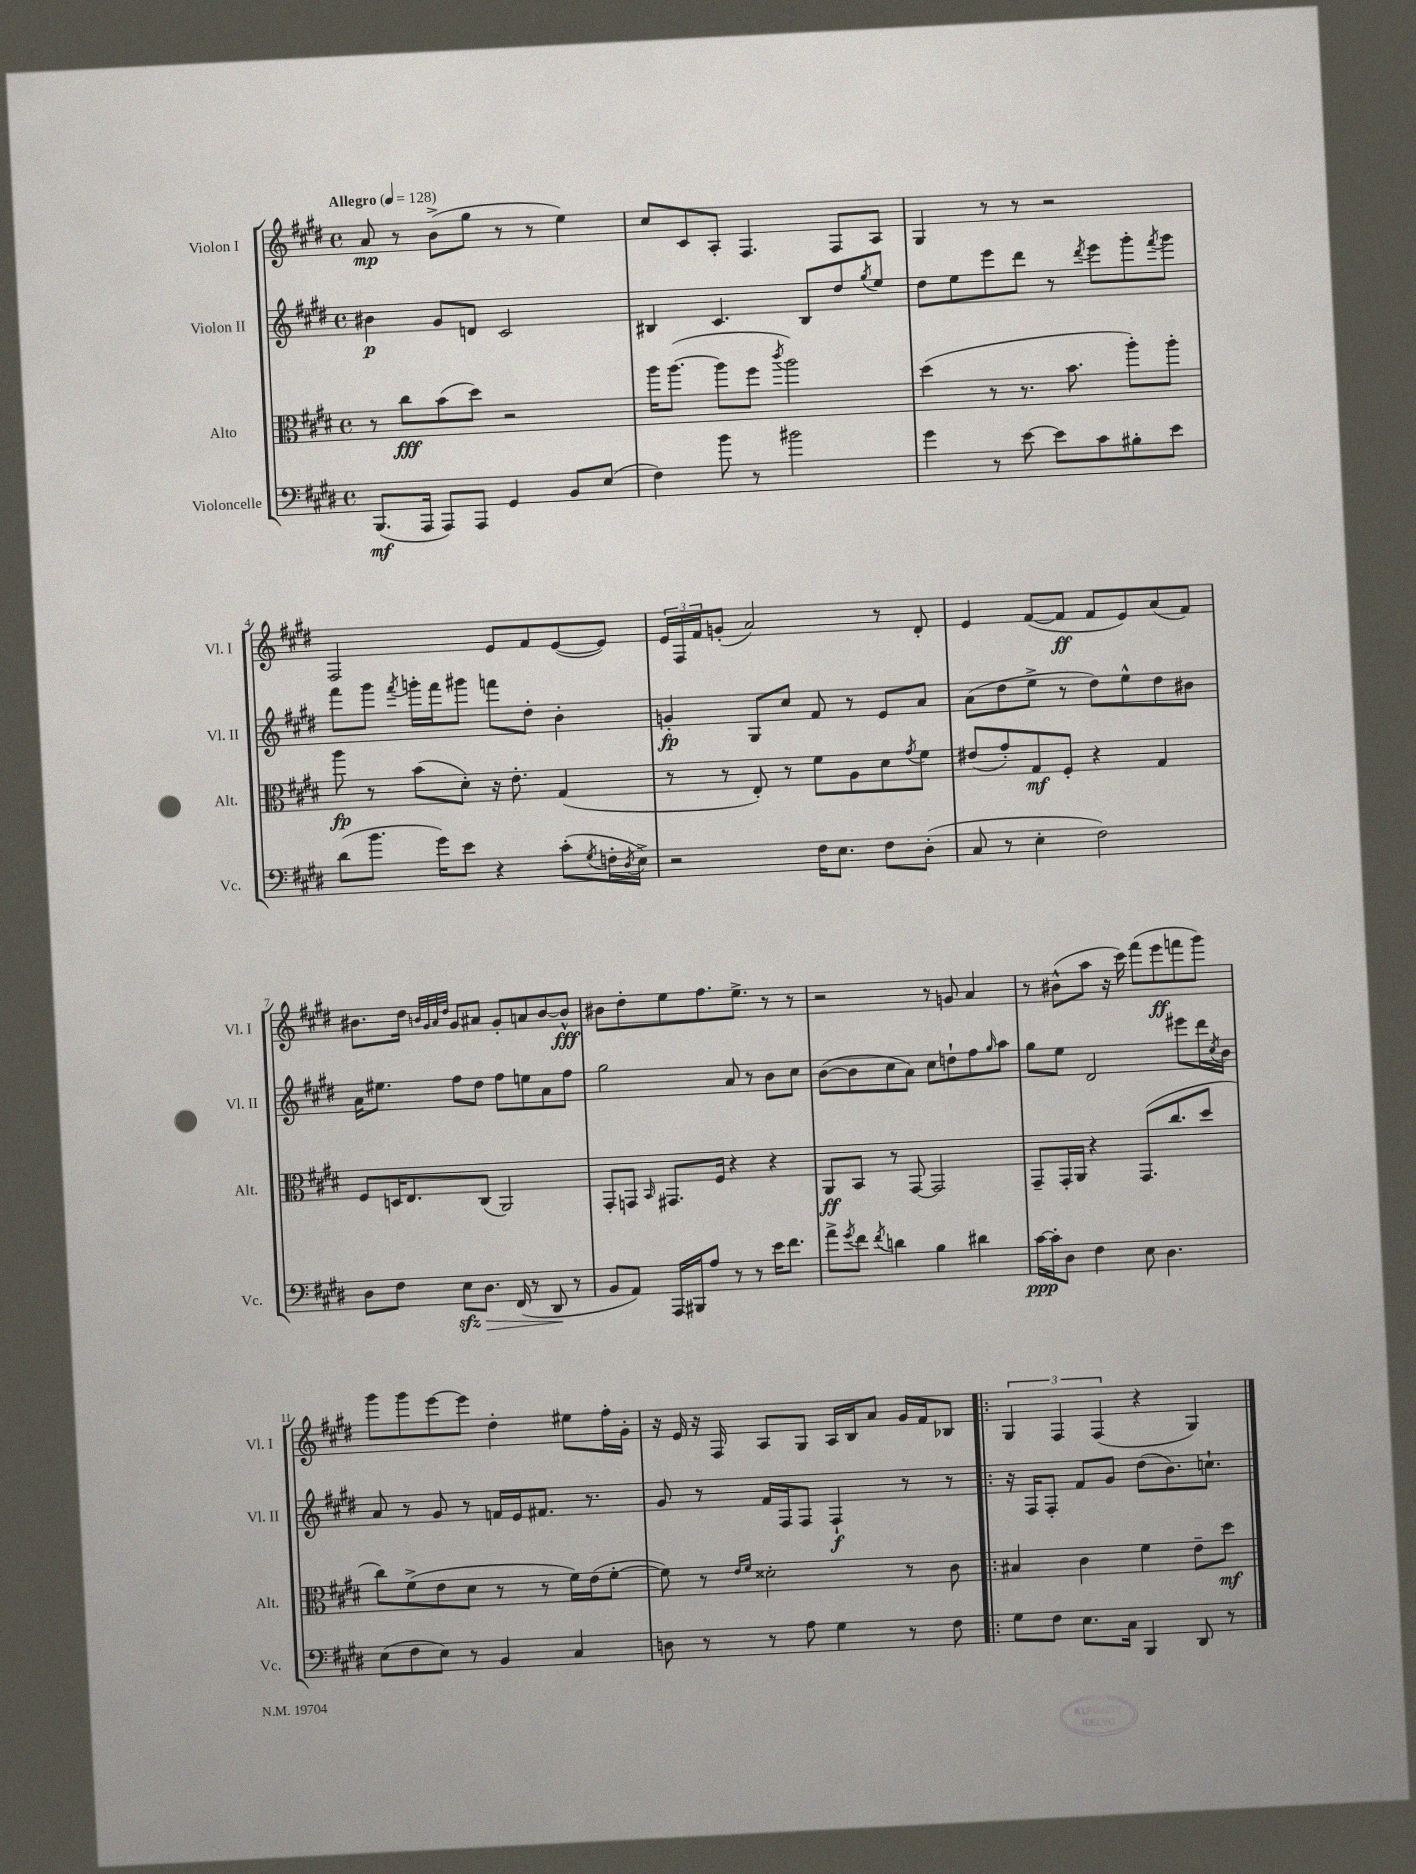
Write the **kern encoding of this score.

**kern	**kern	**kern	**kern
*staff4	*staff3	*staff2	*staff1
*clefF4	*clefC3	*clefG2	*clefG2
*k[f#c#g#d#]	*k[f#c#g#d#]	*k[f#c#g#d#]	*k[f#c#g#d#]
*M4/4	*M4/4	*M4/4	*M4/4
*met(c)	*met(c)	*met(c)	*met(c)
*MM128	*MM128	*MM128	*MM128
(8.BBB	8r	4b#	8a
.	8cc#	.	8r
16AAA	.	.	.
8AAA)	(8b	8g#	(8b^
8AAA	8dd#)	8d	8gg#
4GG#	2r	2c#	8r
.	.	.	8r
8BB	.	.	4ee)
(8E	.	.	.
=	=	=	=
4F#)	16aa	4B#	8cc#
.	([8.aa	.	.
.	.	.	8c#
8b	8aa]	4.c#	8A'
8r	8ff#	.	4.F#
.	8qccc#	.	.
2b#	2aa)	.	.
.	.	8B#	.
.	.	8dd#	8F#
.	.	8qgg#	.
.	.	8ee	8A
=	=	=	=
4g#	(4dd#	8dd#	4G#
.	.	8ee	.
8r	8r	8eee	8r
[8e	8.r	8ddd#	8r
8e]	.	8r	2r
.	8.b	.	.
.	.	8qddd#	.
8c#	.	8eee	.
8B#'	8aa')	8ggg#'	.
.	.	8qfff#	.
8e	8aa'	8ggg#	.
=	=	=	=
(8d#	8aa	8fff#	2F#
8.b	8r	8ggg#	.
.	.	8qfff#	.
.	(8b	16ggg'	.
16g#)	.	16fff#	.
8e	8d#')	8ggg#	.
4r	16r	8fff	8e
.	8.e'	.	.
.	.	8dd#'	8f#
(8c#'	(4G#	4b'	([8e
8qG#	.	.	.
16F'	.	.	8e])
8qD#	.	.	.
16E^)	.	.	.
=	=	=	=
2r	8r	4g'	24e
.	.	.	24F#
.	.	.	24f#
.	8r	.	(8g'
.	8E')	8G#	2a)
.	8r	8cc#	.
16F#	8f#	8f#	.
8.E	.	.	.
.	8A	8r	.
8F#	8d#	8e	8r
.	8qg#	.	.
(8D#'	8f#	8a	8d#'
=	=	=	=
8C#	(8e#	(8a	4e
8r	8g#')	8dd#	.
4E'	8G#	8ee^	([8f#
.	8F#'	8r	8f#]
2F#)	4r	8dd#)	8f#
.	.	8ee^^	8e)
.	4G#	8dd#	(8a
.	.	8b#	8f#)
=	=	=	=
8D#	8F#	16a	8.b#
.	.	8.ee#	.
8F#	16D	.	.
.	8.E	.	16dd#
.	.	.	32qqb
.	.	.	32qqg#
.	.	.	32qqa
.	.	.	32qqdd#
8E	.	8ff#	8g#
8.D#	(8C#	8dd#	8a#
.	2AA)	8ff#	8g#'
(16FF#	.	.	.
8r	.	8ee	8a
8DD#	.	8a	[8b
8r	.	8ff#	8b^^]
=	=	=	=
8BB	8GG#'	2gg#	8b#
8AA)	8GG	.	8dd#'
.	16qqBB	.	.
16AAA	8.GG#	.	8ee
16BBB#	.	.	.
8A	.	.	8.ff#
.	16F#	.	.
8r	4r	8a	.
.	.	.	8.ee^
8r	.	8r	.
16e	4r	8b	8r
8.f#	.	.	.
.	.	8cc#	8r
=	=	=	=
8a^	8AA	([8b	2r
8qg#	.	.	.
8f#	8BB	8b]	.
8qf#	.	.	.
4d	8r	8cc#	.
.	[8GG#	8a)	.
4B	2GG#]	8cc#	8r
.	.	8dd`	8g
4d#	.	8ff#	4a
.	.	16qqgg#	.
.	.	8aa	.
=	=	=	=
[16c#	8GG#~	8gg#	8r
16c#']	.	.	.
8D#	16GG#'	8ee	(8b#^^
.	16AA	.	.
4F#	4r	2d#	8aa
.	.	.	16r
.	.	.	16ccc#)
8E	(8.GG#	.	(8fff#
4.D#	.	.	8eee
.	8.cc#	.	.
.	.	8eee#	8fff
.	8dd#	16ddd#	8ggg#)
.	.	8qcc#	.
.	.	16b	.
=	=	=	=
(8E	8cc#)	8a	8ggg#
8F#	(8f#^	8r	8ggg#
8E)	8e	8g#	[8eee
8r	8d#	8r	8eee]
4BB	8r	16f	4dd#'
.	.	16e	.
.	8r	8.f#	.
4C#	16f#)	.	8ee#
.	(16e	8.r	.
.	[8f#'	.	16ff#'
.	.	.	16g#'
=	=	=	=
8D	8f#])	8g#	16r
.	.	.	16e
8r	8r	8r	16r
.	.	.	16F#
.	16qqe	.	.
.	16qqf#	.	.
8r	2d##'	16f#	8A
.	.	16F#	.
8A	.	8F#	8G#
4G#	.	4F#`	16A
.	.	.	16B
.	.	.	8a
8r	8r	8r	16g#
.	.	.	16f#
8F#	8c#	8r	8B-
=!|:	=!|:	=!|:	=!|:
8G#	4B#	16r	6G#
.	.	16F#	.
8F#	.	8F#'	.
.	.	.	6F#
8.E	4c#	8f#	.
.	.	.	(6F#
.	.	8g#	.
16C#	.	.	.
4BBB	4f#	(8dd#	4r
.	.	8.b)	.
8DD#	8e~	.	4G#)
.	.	8.cc`	.
8r	8dd#	.	.
==	==	==	==
*-	*-	*-	*-
